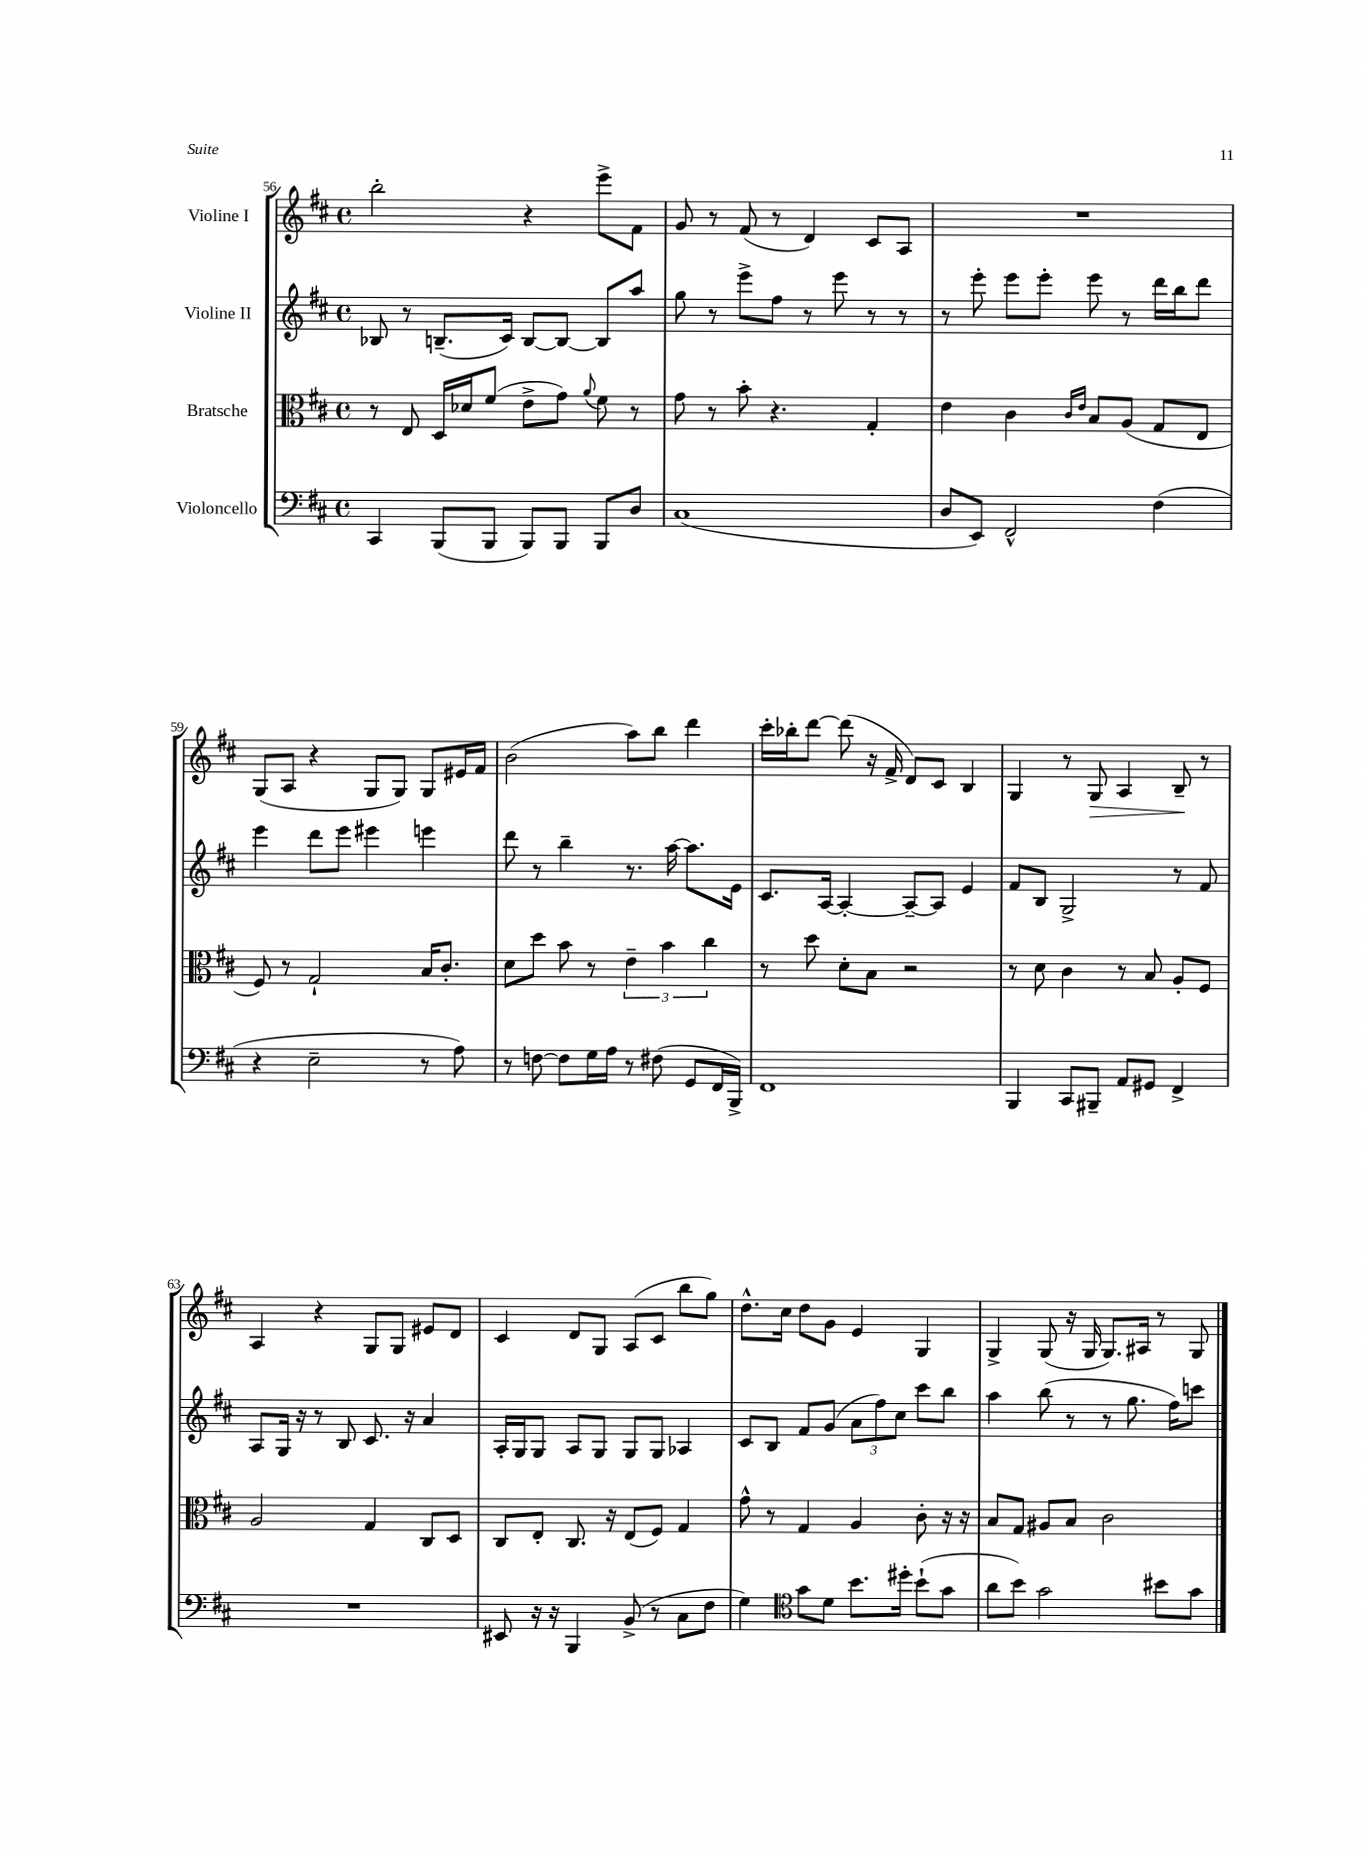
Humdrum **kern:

**kern	**kern	**kern	**kern
*staff4	*staff3	*staff2	*staff1
*clefF4	*clefC3	*clefG2	*clefG2
*k[f#c#]	*k[f#c#]	*k[f#c#]	*k[f#c#]
*M4/4	*M4/4	*M4/4	*M4/4
*met(c)	*met(c)	*met(c)	*met(c)
4CC#	8r	8B-	2bb'
.	8E	8r	.
(8BBB	16D	(8.B~	.
.	16d-	.	.
8BBB	(8f#	.	.
.	.	16c#)	.
8BBB)	8e^	[8B	4r
8BBB	8g)	8B_	.
.	8qqa	.	.
8BBB	8f#	8B]	8eee^
8D	8r	8aa	8f#
=	=	=	=
(1C#	8g	8gg	8g
.	8r	8r	8r
.	8b'	8eee^	(8f#
.	4.r	8ff#	8r
.	.	8r	4d)
.	.	8eee	.
.	4G'	8r	8c#
.	.	8r	8A
=	=	=	=
8D	4e	8r	1r
8EE)	.	8eee'	.
2FF#^^	4c#	8eee	.
.	.	8eee'	.
.	16qqc#	.	.
.	16qqe	.	.
.	8B	8eee	.
.	(8A	8r	.
(4F#	8G	16ddd	.
.	.	16bb	.
.	8E	8ddd	.
=	=	=	=
4r	8F#)	4eee	(8G
.	8r	.	8A
2E~	2G`	8ddd	4r
.	.	8eee	.
.	.	4eee#	8G
.	.	.	8G)
8r	16B	4eee	8G
.	8.c#'	.	.
8A)	.	.	16e#
.	.	.	16f#
=	=	=	=
8r	8d	8ddd	(2b
[8F	8dd	8r	.
8F]	8b	4bb~	.
16G	8r	.	.
16A	.	.	.
8r	6e~	8.r	8aa)
(8F#	.	.	8bb
.	6b	.	.
.	.	[16aa	.
8GG	.	8.aa]	4ddd
.	6cc#	.	.
16FF#	.	.	.
16BBB^)	.	16e	.
=	=	=	=
1FF#	8r	8.c#	16ccc#'
.	.	.	16bb-'
.	8dd	.	[8ddd
.	.	[16A	.
.	8d'	4A'_	(8ddd]
.	8B	.	16r
.	.	.	16f#^
.	2r	8A~_	8d)
.	.	8A]	8c#
.	.	4e	4B
=	=	=	=
4BBB	8r	8f#	4G
.	8d	8B	.
8CC#	4c#	2G^	8r
8BBB#~	.	.	8G
8AA	8r	.	4A
8GG#	8B	.	.
4FF#^	8A'	8r	8B~
.	8F#	8f#	8r
=	=	=	=
1r	2A	8A	4A
.	.	16G	.
.	.	16r	.
.	.	8r	4r
.	.	8B	.
.	4G	8.c#	8G
.	.	.	8G
.	.	16r	.
.	8C#	4a	8e#
.	8D	.	8d
=	=	=	=
8EE#	8C#	16A'	4c#
.	.	16G	.
16r	8E'	8G	.
16r	.	.	.
4BBB	8.C#	8A	8d
.	.	8G	8G
.	16r	.	.
(8BB^	(8E	8G	(8A
8r	8F#)	8G	8c#
8C#	4G	4A-	8bb
8F#	.	.	8gg)
=	=	=	=
4G)	8g^^	8c#	8.dd^^
.	8r	8B	.
.	.	.	16cc#
*clefC4	*	*	*
8g	4G	8f#	8dd
8d	.	(8g	8g
8.b	4A	12a	4e
.	.	12ff#)	.
.	.	12cc#	.
16dd#'	.	.	.
(8b`	8c#'	8ccc#	4G
8g	16r	8bb	.
.	16r	.	.
=	=	=	=
8a	8B	4aa	4G^
8b)	8G	.	.
2g	8A#	(8bb	(8G
.	8B	8r	16r
.	.	.	16G
.	2c#	8r	8.G)
.	.	8.gg	.
.	.	.	16A#
8b#	.	.	8r
.	.	16ff#)	.
8g	.	8ccc	8G
==	==	==	==
*-	*-	*-	*-
